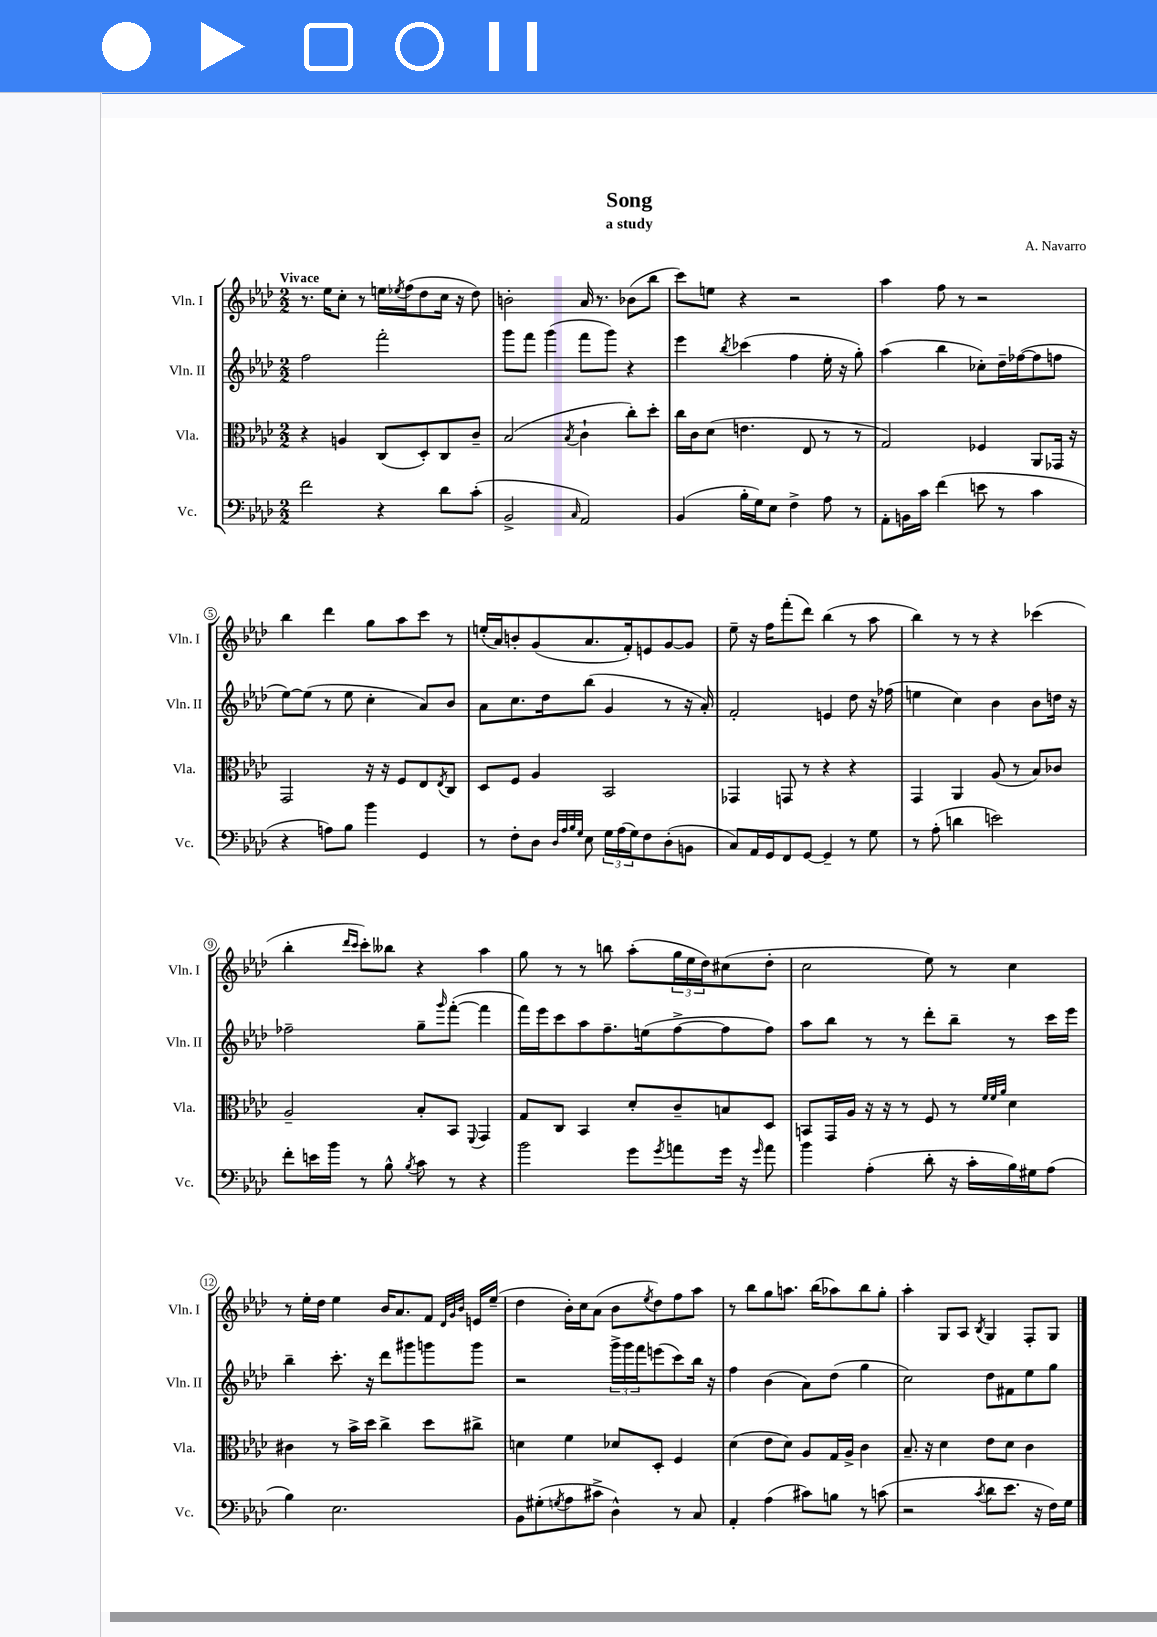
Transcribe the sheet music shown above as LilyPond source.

\header { title = "Song" composer = "A. Navarro" subtitle = "a study" }
<<
\new StaffGroup <<
\new Staff = "s0" \with { instrumentName = "Vln. I" shortInstrumentName = "Vln. I" } {
    \clef treble \key aes \major \numericTimeSignature \time 2/2 \tempo "Vivace"
    r8. ees''16 c''8-. r8 e''16 \acciaccatura { ees''8 } f''16( des''8 c''16 r16 des''8) |
    b'2-. aes'16 r8. bes'8( bes''8 |
    c'''8) e''8 r4 r2 |
    aes''4 f''8 r8 r2 |
    bes''4 des'''4 g''8 aes''8 c'''8 r8 |
    e''16-.( aes'16) b'8-. g'8( aes'8. f'16-.) e'8 g'8~ g'8 |
    ees''8-- r16 f''16 f'''8-.( des'''8) bes''4( r8 aes''8 |
    bes''4) r8 r8 r4 ces'''4( |
    bes''4-. \grace { des'''16 c'''16 } c'''8-.) beses''8 r4 aes''4 |
    g''8 r8 r8 b''8 aes''8-.( \tuplet 3/2 { g''16 ees''16 des''16) } cis''8( des''8-. |
    c''2 ees''8) r8 c''4 |
    r8 ees''16-. des''16 ees''4 bes'16 aes'8. f'8 \grace { des'32 g'32 bes'32 } e'16 ees''16--( |
    des''4 bes'16-.) c''16 aes'8( bes'8 \acciaccatura { ees''8 } des''8) f''8 aes''8 |
    r8 bes''8 g''8 a''8. bes''16( aes''8) bes''8 g''8-. |
    aes''4-. g8 aes8 \acciaccatura { bes8 } g4 f8-. g8 \bar "|." |
}
\new Staff = "s1" \with { instrumentName = "Vln. II" shortInstrumentName = "Vln. II" } {
    \clef treble \key aes \major \numericTimeSignature \time 2/2
    f''2 f'''2-. |
    g'''8 f'''8 g'''4( f'''8 g'''8) r4 |
    ees'''4 \acciaccatura { bes''8 } ces'''4( f''4 ees''16-. r16 g''8-.) |
    aes''4( bes''4 ces''8-.) des''16-- fes''16~( fes''8 f''8 |
    ees''8~) ees''8( r8 ees''8 c''4-. aes'8) bes'8 |
    aes'8 c''8. des''16 bes''8( g'4 r8 r16 aes'16-.) |
    f'2-. e'4 des''8 r16 fes''16( |
    e''4 c''4) bes'4 bes'8 d''16 r16 |
    fes''2-- g''8-- \grace { g'''16 } f'''8~-.( f'''4 |
    f'''16) ees'''16 c'''8 aes''8 f''8.-- e''16( f''8~-> f''8 f''8) |
    aes''8 bes''8 r8 r8 des'''8-. bes''8-- r8 c'''16 ees'''16 |
    bes''4-- c'''8.-. r16 des'''8 gis'''8 g'''8 g'''8 |
    r2 \tuplet 3/2 { g'''16-> g'''16 f'''16 } e'''8( c'''8) bes''16 r16 |
    f''4 bes'4( aes'8) des''8( g''4 |
    c''2) des''8 fis'8 ees''8 g''8 \bar "|." |
}
\new Staff = "s2" \with { instrumentName = "Vla." shortInstrumentName = "Vla." } {
    \clef alto \key aes \major \numericTimeSignature \time 2/2
    r4 a4 c8( des8-.) c8 c'8-- |
    bes2( \acciaccatura { bes8 } c'4-! c''8-.) des''8-. |
    c''16 c'16 des'8( e'4. ees8 r8 r8 |
    g2) fes4 aes,8 ges,16 r16 |
    g,2 r16 r16 f8 ees8 \acciaccatura { ees8 } c8 |
    des8 f8 aes4 bes,2 |
    ges,4 g,8 r8 r4 r4 |
    g,4 aes,4 aes8( r8 bes8) ces'8 |
    aes2-- bes8-. bes,8 \appoggiatura { f,8 } g,4 |
    g8 c8 bes,4 des'8-. c'8-- b8 des8 |
    b,8 g,16 aes16 r16 r16 r8 f8 r8 \grace { f'32 f'32 aes'32 } des'4 |
    cis'4 r8 bes'16-> des''16 c''4-> des''8 cis''8-> |
    d'4 f'4 des'8 des8-. f4 |
    des'4( ees'8 des'8) aes8 g16 aes16-> c'4 |
    bes8.-- r16 des'4 ees'8 des'8 c'4 \bar "|." |
}
\new Staff = "s3" \with { instrumentName = "Vc." shortInstrumentName = "Vc." } {
    \clef bass \key aes \major \numericTimeSignature \time 2/2
    f'2 r4 des'8 c'8-.( |
    bes,2-> \grace { c16 } aes,2) |
    bes,4( bes16-. g16) ees8 f4-> aes8 r8 |
    aes,8-. b,16 c'16 f'4( e'8 r8 c'4 |
    r4 a8) bes8 bes'4 g,4 |
    r8 f8-. des8 \grace { des32 aes32 bes32 g32 } ees8 \tuplet 3/2 { g16 aes16( g16) } f8 des8-.( b,8 |
    c8) aes,16 g,16 f,8 g,8~ g,4-- r8 g8 |
    r8 aes8-.( d'4 e'2) |
    f'8-. e'16 bes'16 r8 bes8-^ \acciaccatura { bes8 } c'8 r8 r4 |
    bes'2 g'8 \acciaccatura { g'8 } a'8 g'16 r16 \grace { g'16 } a'8 |
    bes'4 aes4-.( des'8-. r16 c'16-. bes16) gis16 aes8( |
    bes4) ees2. |
    bes,8 gis8-.( \acciaccatura { g8 } aes8 cis'8-> des4-^) r8 c8 |
    aes,4-. aes4( cis'8) b8 r8 c'8( |
    r2 \acciaccatura { c'8 } des'8 ees'8. r16 f16) g16 \bar "|." |
}
>>
>>
\layout { \context { \Score \override BarNumber.stencil = #(make-stencil-circler 0.1 0.3 ly:text-interface::print) } }
